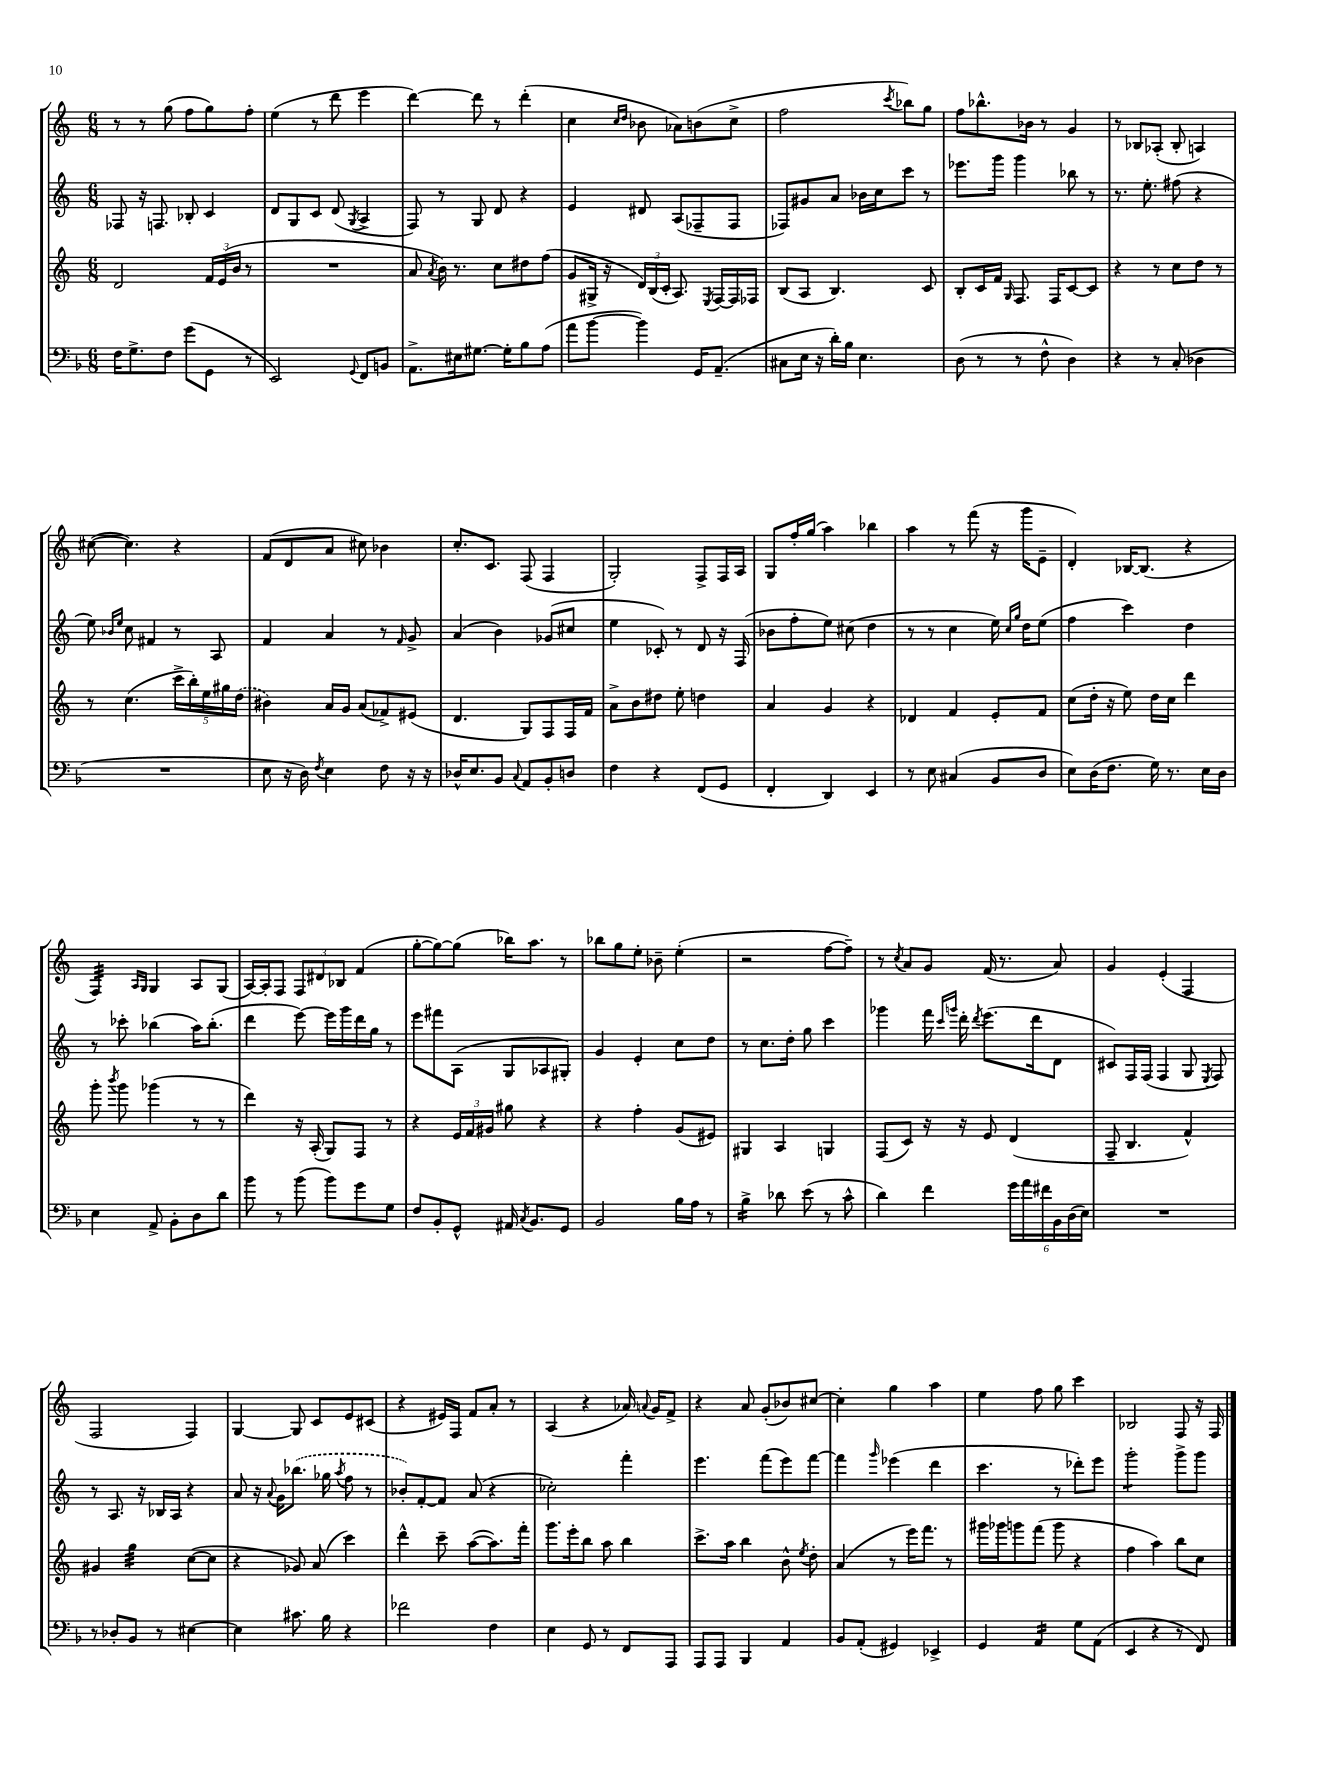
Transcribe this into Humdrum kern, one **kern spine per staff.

**kern	**kern	**kern	**kern
*staff4	*staff3	*staff2	*staff1
*clefF4	*clefG2	*clefG2	*clefG2
*k[b-]	*k[]	*k[]	*k[]
*M6/8	*M6/8	*M6/8	*M6/8
16F	2d	8F-	8r
8.G^	.	.	.
.	.	16r	8r
.	.	8.F	.
8F	.	.	(8gg
(8g	.	8B-'	8ff
8GG	24f	4c	8gg)
.	(24e	.	.
.	24b	.	.
8r	8r	.	8ff'
=	=	=	=
2EE)	2.r	8d	(4ee
.	.	8G	.
.	.	8c	8r
.	.	(8d	8ddd
8qqGG	.	8qG	.
8FF	.	4A^	4eee
8BB	.	.	.
=	=	=	=
8.AA^	8a	8F)	[4ddd)
.	8qa	.	.
.	16b)	8r	.
16E#	8.r	.	.
[8.G#	.	8G	8ddd]
.	8cc	8d	8r
16G#']	.	.	.
8B-	8dd#	4r	(4ddd'
(8A	(8ff	.	.
=	=	=	=
8a	8g	4e	4cc
[8b-	16G#^	.	.
.	16r	.	.
.	.	.	16qqcc
.	.	.	16qqdd
4b-])	24d)	8d#	8b-
.	(24B	.	.
.	24c'	.	.
.	8.A)	(8A	8a-)
16GG	.	8F-~	(8b
.	8qE	.	.
(8.AA~	[16F	.	.
.	16F]	8F-	8cc^
.	16F-	.	.
=	=	=	=
8C#	(8B	8F-)	2ff
16E	8A	8g#	.
16r	.	.	.
16d')	4.B)	8a	.
16B-	.	.	.
4.E	.	16b-	.
.	.	16cc	.
.	.	.	8qccc
.	.	8ccc	8bb-)
.	8c	8r	8gg
=	=	=	=
(8D	8B'	8.eee-	8ff
8r	16c	.	8.bb-^^
.	16f	16ggg	.
.	16qqG	.	.
8r	8.F	4ggg	.
.	.	.	16b-
8F^^	.	.	8r
.	16F	.	.
4D)	[8c	8bb-	4g
.	8c]	8r	.
=	=	=	=
4r	4r	8.r	8r
.	.	.	8B-
.	.	8.ee'	.
8r	8r	.	(8A-'
(8C'	8cc	(8ff#	8B-'
4D-	8dd	4r	4A)
.	8r	.	.
=	=	=	=
2.r	8r	8ee)	([8cc#
.	.	16qqb-	.
.	.	16qqee	.
.	(4.cc	8cc	4.cc#])
.	.	4f#	.
.	20ccc^	8r	4r
.	20bb')	.	.
.	20ee	.	.
.	.	8A	.
.	20gg#	.	.
.	(20dd	.	.
=	=	=	=
8E	4b#)	4f	(8f
16r	.	.	8d
16D)	.	.	.
8qF	.	.	.
4E	16a	4a	8a
.	16g	.	.
.	(8a	.	8cc#)
8F	8f-^)	8r	4b-
.	.	16qqf	.
16r	(8e#	8g^	.
16r	.	.	.
=	=	=	=
16D-^^	4.d	(4a	8.cc'
8.E	.	.	.
.	.	.	8.c
8BB-	.	4b)	.
8qqC	.	.	.
8AA	8G)	.	(8F
8BB-'	8F	(8g-	4F
8D	16F	8cc#	.
.	16f	.	.
=	=	=	=
4F	8a^	4ee	2G')
.	8b	.	.
4r	8dd#	8c-')	.
.	8ee'	8r	.
(8FF	4dd	8d	8F^
8GG	.	16r	16F
.	.	(16F	16A
=	=	=	=
4FF'	4a	8b-	8G
.	.	8ff'	16ff'
.	.	.	(16gg
4DD)	4g	8ee)	4aa)
.	.	(8cc#	.
4EE	4r	4dd	4bb-
=	=	=	=
8r	4d-	8r	4aa
8E	.	8r	.
(4C#	4f	4cc	8r
.	.	.	(8fff
8BB-	8e'	16ee)	16r
.	.	16qqcc	.
.	.	16qqgg	.
.	.	16dd	16ggg
8D	8f	(8ee	8e~
=	=	=	=
8E)	(8cc	4ff	4d')
(16D	16dd'	.	.
8.F	16r	.	.
.	8ee)	4ccc)	[16B-
.	.	.	(8.B-]
16G)	16dd	.	.
8.r	16cc	.	.
.	4ddd	4dd	4r
16E	.	.	.
16D	.	.	.
=	=	=	=
4E	8ggg'	8r	4F)
.	8qbbb	.	.
.	8ggg	8ccc-'	.
.	.	.	16qqA
.	.	.	16qqG
8AA^	(4ggg-	(4bb-	4G
8BB-'	.	.	.
8D	8r	16aa)	8A
.	.	(8.bb-'	.
8d	8r	.	(8G
=	=	=	=
8b-	4ddd)	4ddd	[16A)
.	.	.	16A']
8r	.	.	8F
(8b-	16r	[8eee)	12F
.	(16A'	.	.
.	.	.	12d#
8b-)	8G)	16eee]	.
.	.	.	12B-
.	.	16ggg	.
8g	8F	16ddd	(4f
.	.	16gg	.
8G	8r	8r	.
=	=	=	=
8F	4r	8eee	[8gg'
8BB-'	.	8fff#	8gg_)
8GG^^	24e	(8A	(8gg]
.	24f	.	.
.	24g#	.	.
16AA#	8gg#	8G	16bb-)
8qC	.	.	.
8.BB-	.	.	8.aa
.	4r	8A-	.
8GG	.	8G#')	8r
=	=	=	=
2BB-	4r	4g	8bb-
.	.	.	8gg
.	4ff'	4e'	8ee'
.	.	.	8b-~
16B-	(8g	8cc	(4ee'
16A	.	.	.
8r	8e#)	8dd	.
=	=	=	=
4B-^	4G#	8r	2r
.	.	8.cc	.
8d-	4A	.	.
.	.	16dd'	.
(8e	.	8gg	.
8r	4G	4ccc	[8ff
8c^^	.	.	8ff~])
=	=	=	=
4d)	(8F	4ggg-	8r
.	.	.	8qcc
.	8c)	.	8a
4f	16r	16fff	8g
.	.	16qqccc	.
.	.	16qqggg	.
.	16r	16ddd'	.
.	.	8qddd	.
.	8e	(8.eee	(16f
.	.	.	8.r
24g	(4d	.	.
24a	.	.	.
.	.	16ddd	.
24f#	.	.	.
24BB-	.	8d	8a)
(24D	.	.	.
24E)	.	.	.
=	=	=	=
2.r	8F~	8c#)	4g
.	4.B	16F	.
.	.	(16F	.
.	.	4F	(4e'
.	4f^^)	8G	4F
.	.	8qE	.
.	.	8F)	.
=	=	=	=
8r	4g#	8r	2F
8D-'	.	8.A	.
8BB-	4gg	.	.
.	.	16r	.
8r	.	16B-	.
.	.	16A	.
[4E#	([8cc	4r	4F)
.	8cc]	.	.
=	=	=	=
4E#]	4r	8a	[4G
.	.	16r	.
.	.	8qqa	.
.	.	16g	.
8.c#	8g-)	(8.bb-	8G]
.	(8a	.	8c
16B-	.	16gg-	.
.	.	8qaa	.
4r	4ccc)	8ff	8e
.	.	8r	(8c#
=	=	=	=
2f-	4ddd^^	8b-')	4r
.	.	[8f'	.
.	8ccc~	8f]	16e#)
.	.	.	16F
.	([8aa	(8a	8f
4F	8.aa])	4r	8a'
.	.	.	8r
.	16fff'	.	.
=	=	=	=
4E	8.ggg	2cc-')	(4A
.	16eee'	.	.
8GG	8bb	.	4r
8r	8aa	.	.
8FF	4bb	4fff'	16a-)
.	.	.	8qqa
.	.	.	16g
8AAA	.	.	8f^
=	=	=	=
8AAA	8.ccc^	4.eee	4r
8AAA	.	.	.
.	16aa	.	.
4BBB-	4bb	.	8a
.	.	(8fff	(8g'
4AA	8b^^	8eee)	8b-)
.	8qee	.	.
.	8dd'	[8fff	[8cc#
=	=	=	=
8BB-	(4a	4fff]	4cc#']
(8AA'	.	.	.
.	.	16qqggg	.
4GG#)	8r	(4eee-	4gg
.	16eee)	.	.
.	8.fff	.	.
4EE-^	.	4ddd	4aa
.	8r	.	.
=	=	=	=
4GG	16ggg#	4.ccc	4ee
.	16ggg-	.	.
.	8ggg	.	.
4AA	(8fff	.	8ff
.	8ggg	8r	8gg
8G	4r	8ddd-')	4ccc
(8AA	.	8eee	.
=	=	=	=
4EE	4ff	2ggg'	2B-
4r	4aa)	.	.
8r	8bb	8ggg^	8F
8FF)	8cc	8ggg	16r
.	.	.	16F
==	==	==	==
*-	*-	*-	*-
